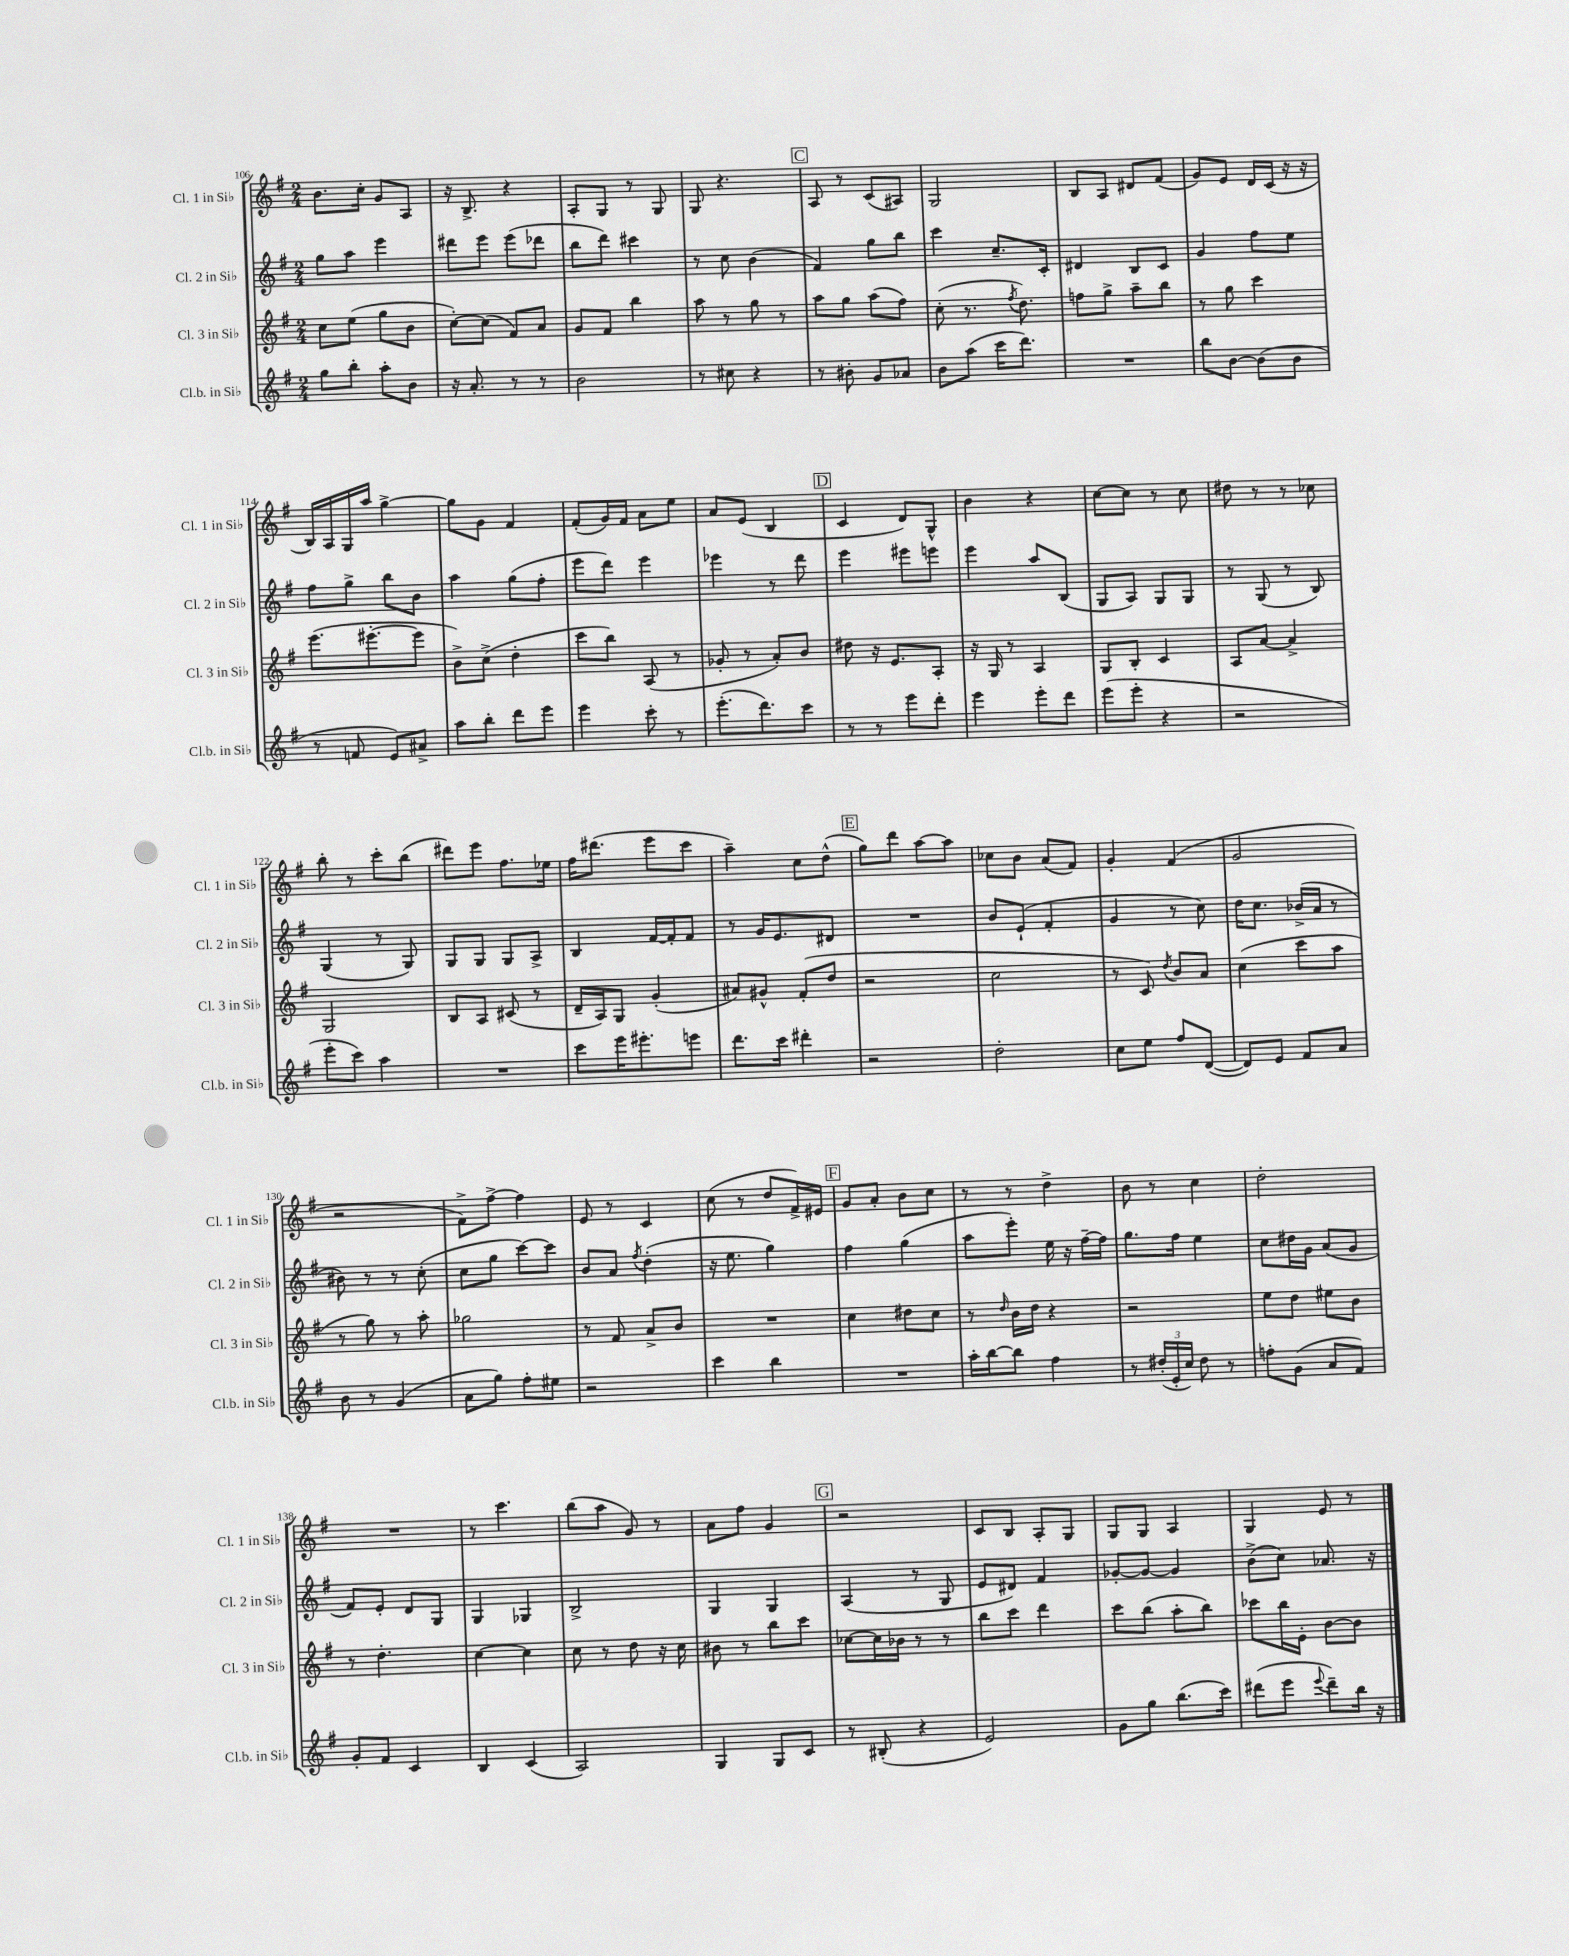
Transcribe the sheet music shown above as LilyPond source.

<<
\new StaffGroup <<
\new Staff = "s0" \with { instrumentName = "Cl. 1 in Sib" shortInstrumentName = "Cl. 1 in Sib" } {
    \clef treble \key g \major \numericTimeSignature \time 2/4
    b'8. c''16-. g'8 a8 |
    r16 b8.-> r4 |
    a8-. g8 r8 g8 |
    g8 r4. |
    \mark \markup { \box "C" } a8 r8 c'8( ais8) |
    g2 |
    b8 a8 dis'8 fis'8( |
    g'8) e'8 d'16 c'16( r16 r16 |
    b16) a16 g16 a''16 g''4~-> |
    g''8 g'8 fis'4 |
    fis'8-.( g'16) fis'16 a'8 e''8 |
    a'8 e'8( b4 |
    \mark \markup { \box "D" } c'4 d'8) g8-^ |
    b'4 r4 |
    c''8~ c''8 r8 c''8 |
    dis''8 r8 r8 ces''8 |
    b''8-. r8 c'''8-. b''8( |
    dis'''8) e'''8 fis''8. ees''16 |
    fis''16 dis'''8.( e'''8 c'''8 |
    a''4--) c''8 d''8-^( |
    \mark \markup { \box "E" } g''8) d'''8 a''8~ a''8 |
    ces''8 b'8 a'8( fis'8) |
    g'4-. fis'4( |
    g'2 |
    r2 |
    fis'8->) fis''8~-> fis''4 |
    e'8 r8 c'4 |
    c''8( r8 d''8 fis'16->) eis'16 |
    \mark \markup { \box "F" } g'8 a'8-. b'8 c''8 |
    r8 r8 d''4-> |
    b'8 r8 c''4 |
    d''2-. |
    R2 |
    r8 c'''4. |
    b''8( a''8 g'8) r8 |
    a'8 fis''8 g'4 |
    \mark \markup { \box "G" } r2 |
    c'8 b8 a8-. g8 |
    g8 g8 a4 |
    g4 e'8 r8 \bar "|." |
}
\new Staff = "s1" \with { instrumentName = "Cl. 2 in Sib" shortInstrumentName = "Cl. 2 in Sib" } {
    \clef treble \key g \major \numericTimeSignature \time 2/4
    g''8 a''8 e'''4 |
    dis'''8 e'''8 e'''8( des'''8 |
    b''8 d'''8) cis'''4 |
    r8 c''8 b'4( |
    \mark \markup { \box "C" } fis'4) g''8 b''8 |
    c'''4 c''8.-- c'16-. |
    dis'4 b8 c'8 |
    g'4 fis''8 e''8 |
    fis''8 g''8-> b''8 b'8 |
    a''4 g''8( fis''8-. |
    e'''8 d'''8) e'''4 |
    ees'''4 r8 d'''8 |
    \mark \markup { \box "D" } e'''4 eis'''8 e'''8 |
    e'''4 a''8 b8( |
    g8 a8) g8 g8 |
    r8 g8( r8 b8) |
    g4( r8 g8) |
    g8 g8 g8 a8-> |
    b4 fis'16~ fis'16-. fis'8 |
    r8 g'16 e'8. dis'8 |
    \mark \markup { \box "E" } R2 |
    b'8 e'8-!( fis'4-. |
    g'4 r8 c''8) |
    d''16 c''8. bes'16->( a'16 r8 |
    bis'8) r8 r8 c''8-.( |
    c''8 g''8 c'''8~) c'''8 |
    b'8 a'8 \acciaccatura { fis''8 } d''4-.( |
    r16 e''8. g''4) |
    \mark \markup { \box "F" } fis''4 g''4( |
    a''8 e'''8-.) e''16 r16 fis''16~-- fis''16 |
    g''8. fis''16 e''4 |
    c''8 dis''16 g'16 a'8( g'8 |
    fis'8) e'8-. d'8 g8 |
    g4 ges4 |
    b2-> |
    g4 g4 |
    \mark \markup { \box "G" } a4( r8 g8 |
    e'8 dis'8) fis'4 |
    ges'8~-. ges'8~ ges'4 |
    b'8->( c''8) aes'8. r16 \bar "|." |
}
\new Staff = "s2" \with { instrumentName = "Cl. 3 in Sib" shortInstrumentName = "Cl. 3 in Sib" } {
    \clef treble \key g \major \numericTimeSignature \time 2/4
    c''8 e''8( g''8 b'8 |
    c''8~-.) c''8( fis'8) a'8 |
    g'8 fis'8 b''4 |
    a''8 r8 g''8 r8 |
    \mark \markup { \box "C" } a''8 g''8 a''8( fis''8) |
    c''8-.( r8. \acciaccatura { fis''8 } d''8.) |
    f''8 g''8-> a''8-- b''8 |
    r8 g''8 c'''4 |
    e'''8.( eis'''8.~-. eis'''8 |
    b'8->) c''8->( d''4-. |
    c'''8 b''8) a8( r8 |
    ges'8-. r8 a'8-.) b'8 |
    \mark \markup { \box "D" } dis''8 r16 e'8. a8-. |
    r16 g16 r8 a4 |
    g8 b8-. c'4 |
    a8 a'8~ a'4-> |
    g2 |
    b8 a8 cis'8( r8 |
    d'16-- a16) g8 g'4-.( |
    ais'8) gis'8-^ fis'8-.( d''8 |
    \mark \markup { \box "E" } r2 |
    c''2 |
    r8 c'8) \acciaccatura { d''8 } b'8 a'8 |
    c''4( c'''8 a''8 |
    r8 g''8) r8 a''8-. |
    ges''2 |
    r8 fis'8 a'8-> b'8 |
    R2 |
    \mark \markup { \box "F" } c''4 dis''8 c''8 |
    r8 \grace { d''16 } b'16 d''16 r4 |
    r2 |
    e''8 d''8 eis''8 b'8 |
    r8 d''4.-. |
    c''4~ c''4 |
    c''8 r8 d''8 r16 c''16 |
    bis'8 r8 b''8 c'''8 |
    \mark \markup { \box "G" } ces''8~ ces''16 bes'16 r8 r8 |
    b''8 c'''8 d'''4 |
    c'''8 b''8( a''8-. b''8) |
    ces'''8 b''16 e'16-. b'8~ b'8 \bar "|." |
}
\new Staff = "s3" \with { instrumentName = "Cl.b. in Sib" shortInstrumentName = "Cl.b. in Sib" } {
    \clef treble \key g \major \numericTimeSignature \time 2/4
    g''8 b''8-. a''8-. b'8 |
    r16 a'8.-. r8 r8 |
    b'2 |
    r8 cis''8 r4 |
    \mark \markup { \box "C" } r8 bis'8-. g'8 aes'8 |
    b'8 a''8( c'''16 d'''8.) |
    R2 |
    b''8 b'8~ b'8( b'8 |
    r8 f'8 e'8) ais'8-> |
    a''8 b''8-. d'''8 e'''8 |
    e'''4 c'''8-. r8 |
    e'''8.-.( d'''8.) c'''8 |
    \mark \markup { \box "D" } r8 r8 e'''8 d'''8-. |
    e'''4 e'''8-. d'''8 |
    e'''8( e'''8-. r4 |
    r2 |
    e'''8-. c'''8) a''4 |
    R2 |
    c'''8 e'''16 eis'''8.-. e'''8 |
    d'''8. c'''16 dis'''4-. |
    \mark \markup { \box "E" } r2 |
    d''2-. |
    c''8 e''8 fis''8 d'8~( |
    d'8) e'8 fis'8 a'8 |
    b'8 r8 g'4( |
    a'8 g''8) fis''8-. eis''8 |
    r2 |
    c'''4 b''4 |
    \mark \markup { \box "F" } R2 |
    a''16-. b''16~ b''8 fis''4 |
    r8 \tuplet 3/2 { dis''16-.( e'16-. c''16) } dis''8 r8 |
    f''8-. g'8( a'8 fis'8) |
    g'8-. fis'8 c'4 |
    b4 c'4( |
    a2) |
    g4 g8 c'8 |
    \mark \markup { \box "G" } r8 bis8-.( r4 |
    e'2) |
    g'8 g''8 b''8.( c'''16) |
    dis'''8( e'''8 \appoggiatura { e'''8 } dis'''8--) b''16 r16 \bar "|." |
}
>>
>>
\layout { \context { \Score currentBarNumber = #106 } }
